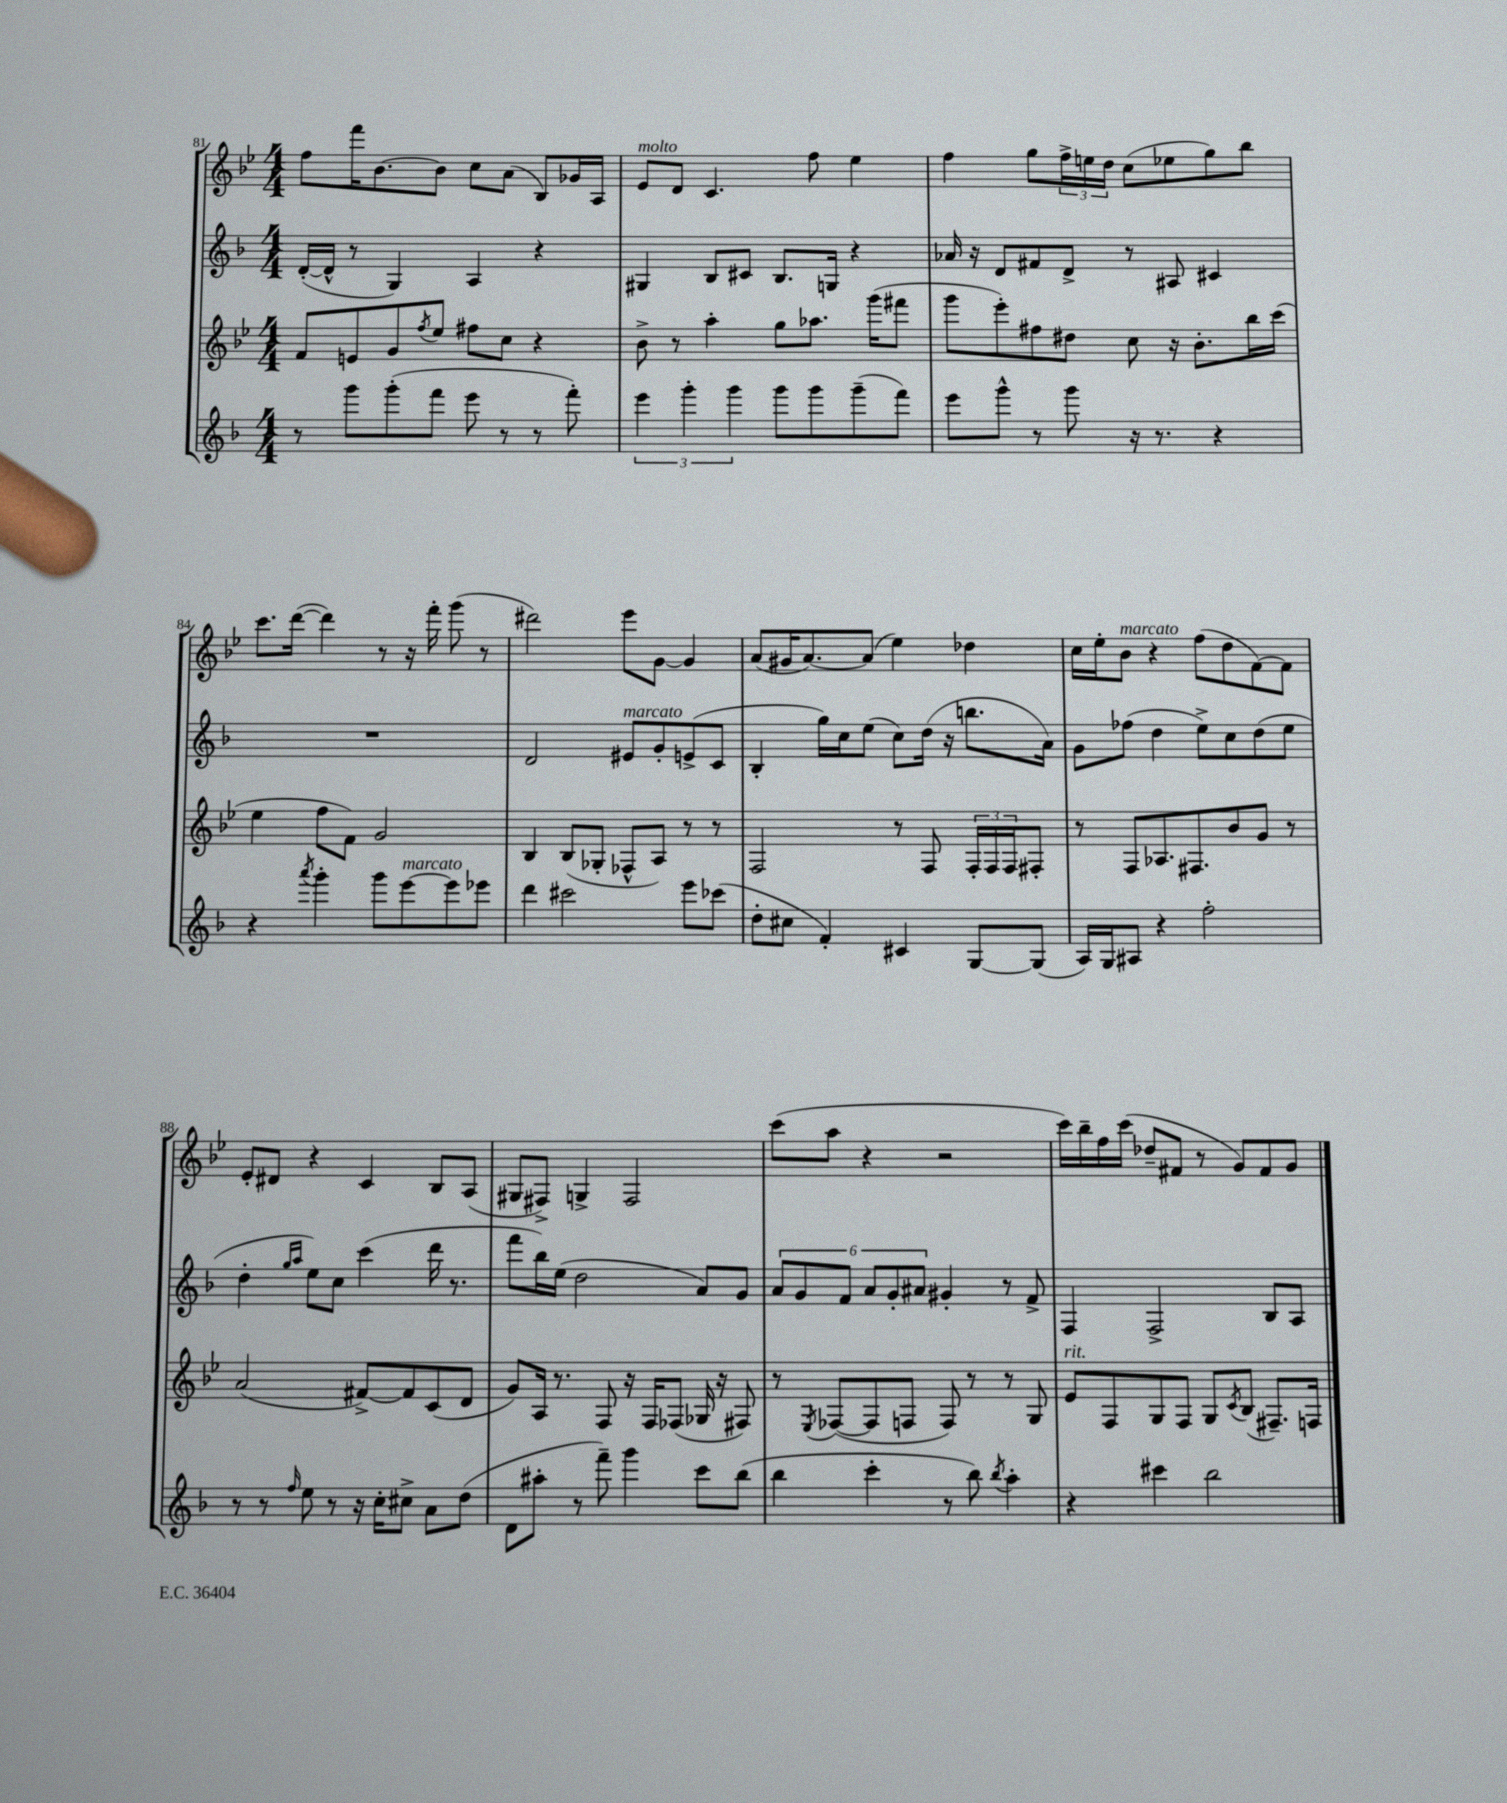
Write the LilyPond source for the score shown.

<<
\new StaffGroup <<
\new Staff = "s0" {
    \clef treble \key bes \major \numericTimeSignature \time 4/4
    f''8 f'''16 bes'8.~ bes'8 c''8 a'8( bes8) ges'16 a16 |
    ees'8^\markup { \italic "molto" } d'8 c'4. f''8 ees''4 |
    f''4 g''8 \tuplet 3/2 { f''16-> e''16 d''16 } c''8( ees''8 g''8) bes''8 |
    c'''8. d'''16~( d'''4) r8 r16 f'''16-. g'''8( r8 |
    dis'''2) ees'''8 g'8~ g'4 |
    a'8( gis'16 a'8.~) a'8( ees''4) des''4 |
    c''16 ees''16-. bes'8^\markup { \italic "marcato" } r4 f''8( d''8 f'8~) f'8 |
    ees'8-. dis'8 r4 c'4 bes8 a8( |
    gis8 fis8->) g4-> fis2 |
    c'''8( a''8 r4 r2 |
    c'''16) bes''16-- f''16 c'''16( des''8-- fis'8 r8 g'8) fis'8 g'8 \bar "|." |
}
\new Staff = "s1" {
    \clef treble \key f \major \numericTimeSignature \time 4/4
    d'16~-.( d'16-^ r8 g4) a4 r4 |
    gis4 bes8 cis'8 bes8. g16 r4 |
    aes'16 r16 d'8 fis'8 d'8-> r8 ais8 cis'4 |
    R1 |
    d'2 eis'8^\markup { \italic "marcato" } g'8-. e'8->( c'8 |
    bes4-. g''16) c''16 e''8( c''8) d''16( r16 b''8. a'16) |
    g'8 fes''8( d''4 e''8->) c''8 d''8( e''8 |
    d''4-. \grace { g''16 a''16 } e''8) c''8 c'''4( d'''16 r8. |
    f'''8 bes''16) e''16( d''2 a'8) g'8 |
    \tuplet 6/4 { a'8 g'8 f'8 a'8 g'8-. ais'8 } gis'4-. r8 f'8-> |
    f4 f2-> bes8 a8 \bar "|." |
}
\new Staff = "s2" {
    \clef treble \key bes \major \numericTimeSignature \time 4/4
    f'8 e'8 g'8 \acciaccatura { f''8 } ees''8 fis''8 c''8 r4 |
    bes'8-> r8 a''4-. g''8 aes''8. g'''16( fis'''8 |
    g'''8 ees'''8-.) fis''8 dis''8 c''8 r16 bes'8.-. bes''16 c'''16( |
    ees''4 f''8 f'8) g'2 |
    bes4 bes8( ges8-. fes8-^ a8) r8 r8 |
    f2 r8 f8 \tuplet 3/2 { f16-. f16 f16 } fis8-. |
    r8 f8 aes8. fis8. bes'8 g'8 r8 |
    a'2( fis'8~->) fis'8 c'8( d'8 |
    g'8) a16 r8. f8 r16 f16 fes8( ges16 r16 fis8) |
    r8 \acciaccatura { ees8 } fes8~( fes8 f8 f8) r8 r8 g8 |
    ees'8^\markup { \italic "rit." } f8 g8 f8 g8 \acciaccatura { c'8 } bes8( fis8.--) f16 \bar "|." |
}
\new Staff = "s3" {
    \clef treble \key f \major \numericTimeSignature \time 4/4
    r8 g'''8 g'''8-.( f'''8 e'''8 r8 r8 f'''8-.) |
    \tuplet 3/2 { e'''4 g'''4-. g'''4 } g'''8 g'''8 g'''8--( f'''8) |
    e'''8 g'''8-^ r8 g'''8 r16 r8. r4 |
    r4 \acciaccatura { a'''8 } g'''4-. g'''8 e'''8~^\markup { \italic "marcato" } e'''8 ees'''8 |
    d'''4 cis'''2 e'''8 ces'''8( |
    d''8-. cis''8 f'4-.) cis'4 g8~ g8( |
    a16) g16 ais8 r4 f''2-. |
    r8 r8 \grace { f''16 } e''8 r8 r16 c''16-. cis''8-> a'8 d''8( |
    d'8 ais''8-. r8 f'''8--) g'''4 c'''8 bes''8( |
    bes''4 c'''4-. r8 bes''8) \acciaccatura { bes''8 } a''4-. |
    r4 cis'''4 bes''2 \bar "|." |
}
>>
>>
\layout { \context { \Score currentBarNumber = #81 } }
